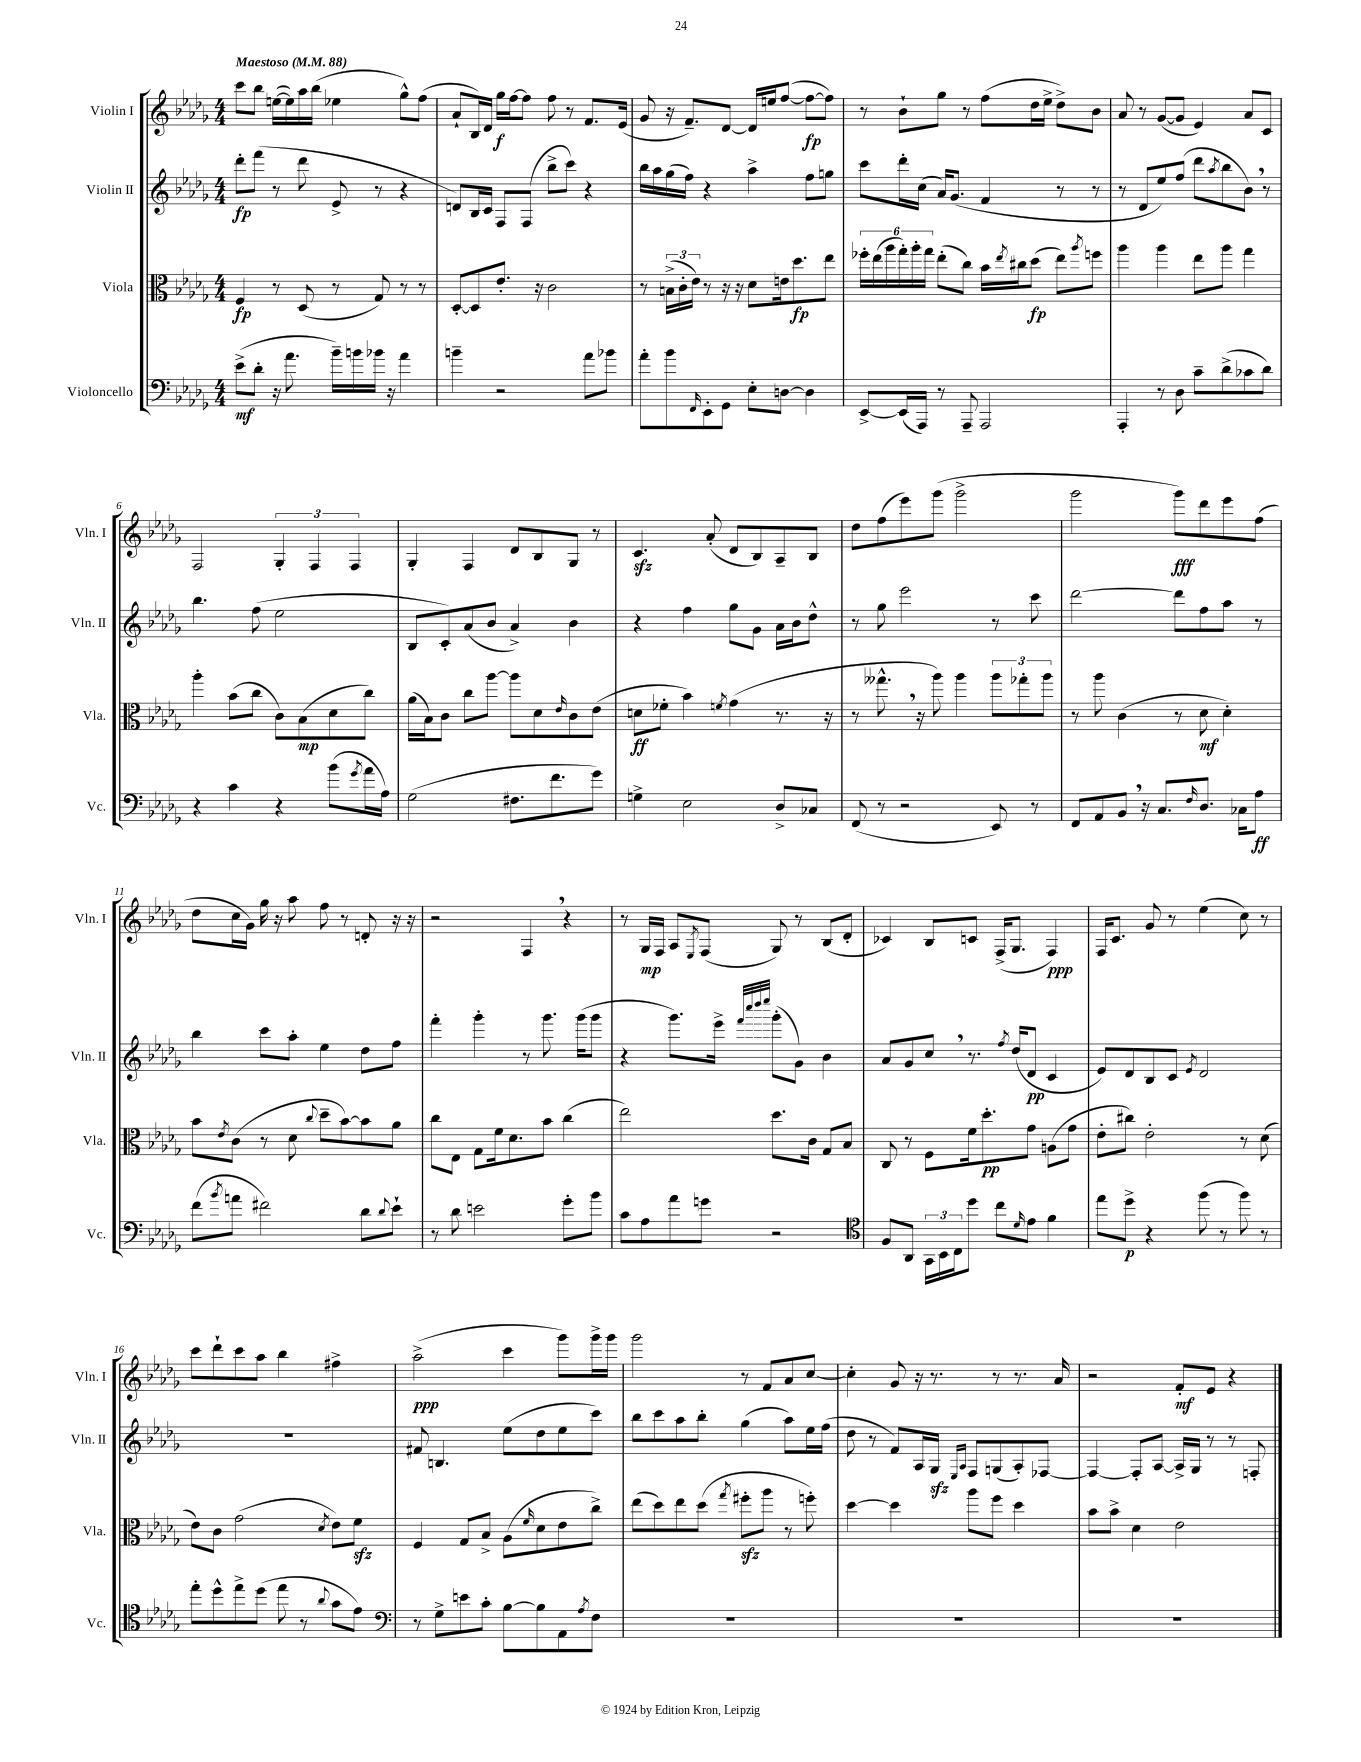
<<
\new StaffGroup <<
\new Staff = "s0" \with { instrumentName = "Violin I" shortInstrumentName = "Vln. I" } {
    \clef treble \key des \major \numericTimeSignature \time 4/4 \tempo "Maestoso" 4 = 88
    c'''8 bes''8 e''16~( e''16) aes''16 bes''16( ees''4 ges''8-^) f''8( |
    aes'8-! bes16) des'16 ges''16\f f''16~ f''8 f''8 r8 f'8. ees'16( |
    ges'8 r16 f'8.--) des'8~ des'16 e''16 f''8~( f''8~\fp f''8) |
    r8 bes'8-! ges''8 r8 f''8( des''16 ees''16-> des''8->) bes'8 |
    aes'8 r8 ges'8~( ges'8 ees'4) aes'8 c'8 |
    f2 \tuplet 3/2 { ges4-. f4 f4 } |
    ges4-. f4 des'8 bes8 ges8 r8 |
    c'4.\sfz aes'8-.( des'8 bes8) aes8-- bes8 |
    des''8 f''8( ees'''8) ges'''8( ges'''2-> |
    ges'''2 ges'''8\fff) des'''8 ees'''8 f''8( |
    des''8 c''16 ges'16) ges''16 r16 aes''8 f''8 r8 d'8-. r16 r16 |
    r2 f4 \breathe r4 |
    r8 ges16\mp f16 aes8 \acciaccatura { ees8 } f8( ges8) r8 bes8( des'8-. |
    ces'4) bes8 c'8 f16->( ges8. f4\ppp) |
    f16 c'8. ges'8 r8 ees''4( c''8) r8 |
    c'''8 des'''8-! c'''8 aes''8 bes''4 fis''4-> |
    aes''2->\ppp( c'''4 ges'''8) ges'''16-> ges'''16 |
    ges'''2 r8 f'8 aes'8 c''8~ |
    c''4-. ges'8 r16 r8. r8 r8. aes'16 |
    r2 f'8-.\mf ees'8 r4 \bar "|." |
}
\new Staff = "s1" \with { instrumentName = "Violin II" shortInstrumentName = "Vln. II" } {
    \clef treble \key des \major \numericTimeSignature \time 4/4
    des'''8-.\fp f'''8( r8 des'''8 ees'8-> r8 r4 |
    d'8) bes16 c'16 f8 f8( bes''8-> c'''8) r4 |
    bes''16 aes''16 ges''16( f''16) r4 aes''4-> f''8 g''8 |
    c'''8 des'''16-. c''16( aes'16) ges'8.( f'4 r8 r8 |
    r8 des'8 ees''8) f''8( des'''8 \acciaccatura { aes''8 } bes''8 bes'8) \breathe r8 |
    bes''4. f''8( ees''2 |
    bes8 c'8-.) aes'8( bes'8 aes'4->) bes'4 |
    r4 f''4 ges''8 ges'8 aes'16 bes'16 des''8-^ |
    r8 ges''8 ees'''2 r8 c'''8 |
    des'''2~ des'''8 f''8 aes''8 r8 |
    bes''4 c'''8 aes''8-. ees''4 des''8 f''8 |
    f'''4-. ges'''4-. r8 ges'''8. ges'''16( ges'''8 |
    r4 ges'''8.) ees'''16-> \grace { f'''32 c''''32 des''''32 ees''''32 } ges'''8-.( ges'8) bes'4 |
    aes'8 ges'8 c''8 \breathe r8. \acciaccatura { f''8 } des''16( des'8\pp c'4 |
    ees'8) des'8 bes8 c'8 \acciaccatura { ees'8 } des'2 |
    R1 |
    fis'8 b4. ees''8( des''8 ees''8 c'''8) |
    bes''8 c'''8 aes''8 bes''8-. ges''4( aes''8) ees''16 f''16( |
    des''8 r8 f'8) aes16 ges16\sfz \grace { ees16 aes16 } f8 g8( aes8-.) fes8~ |
    fes4~ fes8-. aes8~ aes16-> ges16 r8 r8 f8-. \bar "|." |
}
\new Staff = "s2" \with { instrumentName = "Viola" shortInstrumentName = "Vla." } {
    \clef alto \key des \major \numericTimeSignature \time 4/4
    f4\fp r8 des8( r8 ges8) r8 r8 |
    des8~-. des8 ees'8.-. r16 c'2 |
    r8 \tuplet 3/2 { b16->( c'16-. ees'16) } r8 r16 r16 des'8 e'16 des''8.\fp ees''8 |
    \tuplet 6/4 { fes''16-. ees''16( aes''16 ges''16-.) aes''16-. ges''16 } ees''8-.( c''8) bes'16 \acciaccatura { ees''8 } cis''16 des''8\fp( ees''8) \acciaccatura { aes''8 } f''8 |
    aes''4 aes''4 ees''8 aes''8 ges''4 |
    aes''4-. bes'8( c''8 c'8) bes8\mp( des'8 c''8) |
    aes'16( bes16) c'8 c''8 aes''8~ aes''8 des'8 \grace { ees'16 } c'8 ees'8( |
    d'8\ff fes'8-. bes'4) \acciaccatura { f'8 } ges'4( r8. r16 |
    r8 geses''8.-^ \breathe r16 aes''8) aes''4 \tuplet 3/2 { aes''8 ges''8-. aes''8 } |
    r8 aes''8 c'4( r8 des'8\mf des'4-.) |
    bes'8 \acciaccatura { ees'8 } c'8( r8 des'8 \appoggiatura { c''8 } des''8-- bes'8~) bes'8 aes'8 |
    c''8 ees8 ges8 f'16 des'8. bes'8 c''4( |
    ees''2) des''8. c'16 ges8 bes8 |
    c8 r8 f8 f'16 des''8.-.\pp ges'8 a8( ges'8 |
    ees'8-. cis''8) ees'2-. r8 des'8( |
    ees'8) c'8 ges'2( \acciaccatura { des'8 } ees'8) f'8\sfz |
    f4 ges8 bes8-> aes8( \grace { f'16 } des'8 ees'8 c''8->) |
    ees''8( des''8) ees''8 des''8( \acciaccatura { ges''8 } fis''8-.\sfz aes''8 r8 f''8-.) |
    des''4~ des''4 aes''8 f''8 des''4 |
    bes'8 bes'8-> des'4 ees'2 \bar "|." |
}
\new Staff = "s3" \with { instrumentName = "Violoncello" shortInstrumentName = "Vc." } {
    \clef bass \key des \major \numericTimeSignature \time 4/4
    ees'8->\mf( des'8-. r16 aes'8. bes'16--) b'16 bes'16 r16 aes'4 |
    b'4-- r2 aes'8 bes'8 |
    aes'8-. bes'8 \grace { f,16 } ees,8-. ges,8 ees8-. d8~ d4 |
    ees,8~-> ees,16( aes,,16) r8 aes,,8-- aes,,2 |
    aes,,4-. r8 des8 c'8-- des'8->( ces'8 des'8) |
    r4 c'4 r4 bes'8( \acciaccatura { ges'8 } aes'16 aes16) |
    ges2( fis8. f'8. ges'8) |
    g4-> ees2 des8-> ces8 |
    f,8( r8 r2 ees,8) r8 |
    f,8 aes,8 bes,8 \breathe r16 c8. \grace { f16 } des8. ces16 aes8\ff |
    f'8( \acciaccatura { bes'8 } a'8 fis'2) des'8 \appoggiatura { des'8 } ees'8-! |
    r8 des'8 e'2 ges'8-. bes'8 |
    c'8 aes8 aes'8 g'8 r2 |
    \clef tenor f8 aes,8 \tuplet 3/2 { ges,16 bes,16 c16 } des''8 c''8 \grace { des'16 } ees'8 f'4 |
    ees''8 des''8->\p r4 f''8( r8 f''8) r8 |
    ees''8-. des''8-^ ees''8-> des''8( ees''8 r8 \appoggiatura { aes'8 } ges'8 ees'8) |
    \clef bass r8 ges8-> e'8 c'8-. bes8~ bes8 aes,8 \acciaccatura { aes8 } f8 |
    R1 |
    R1 |
    R1 \bar "|." |
}
>>
>>
